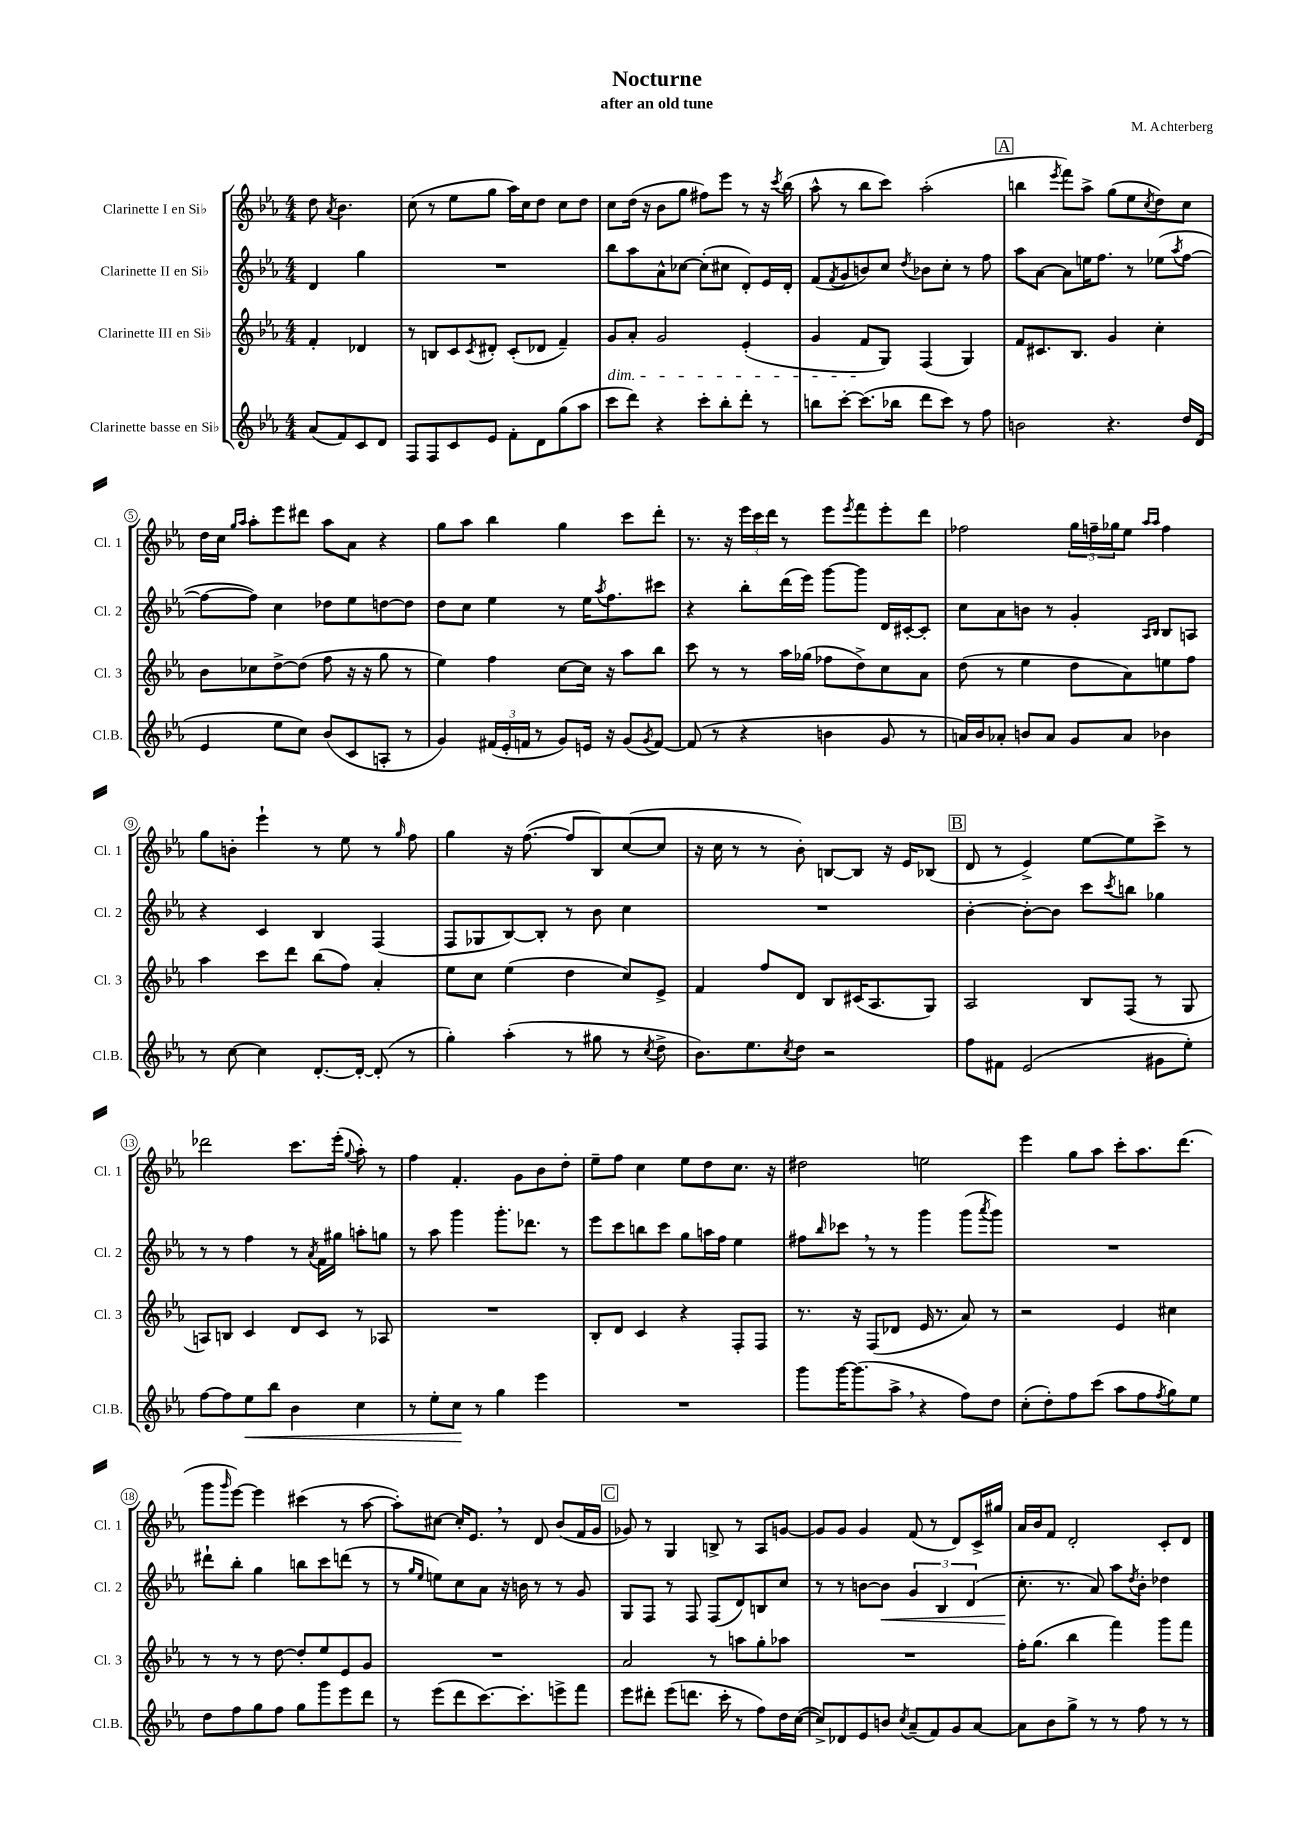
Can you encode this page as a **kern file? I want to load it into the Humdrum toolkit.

**kern	**dynam	**kern	**kern	**dynam	**kern
*part4	*part4	*part3	*part2	*part2	*part1
*staff4	*staff4	*staff3	*staff2	*staff2	*staff1
*I"Clarinette basse en Si♭	*	*I"Clarinette III en Si♭	*I"Clarinette II en Si♭	*	*I"Clarinette I en Si♭
*I'Cl.B.	*	*I'Cl. 3	*I'Cl. 2	*	*I'Cl. 1
*clefG2	*	*clefG2	*clefG2	*	*clefG2
*k[b-e-a-]	*	*k[b-e-a-]	*k[b-e-a-]	*	*k[b-e-a-]
*M4/4	*	*M4/4	*M4/4	*	*M4/4
=	=	=	=	=	=
(8a-/L	.	4f'/	4d/	.	8dd\
.	.	.	.	.	8qa-/
8f/)	.	.	.	.	4.b-\
8c/	.	4d-X/	4gg\	.	.
8d/J	.	.	.	.	.
=1	=1	=1	=1	=1	=1
8F/L	.	8r	1r	.	(8cc\
8F/	.	8Bn/L	.	.	8r
8c/	.	8c/	.	.	8ee-\L
.	.	8qc/	.	.	.
8e-/J	.	8d#X'/J	.	.	8gg\J
8f'\L	.	(8c'/L	.	.	16aa-\LL)
.	.	.	.	.	16cc\J
8d\	.	8d-X/J	.	.	8dd\J
(8gg\	.	4f~/)	.	.	8cc\L
8aa-\J	.	.	.	.	8dd\J
=2	=2	=2	=2	=2	=2
!	!	!LO:TX:b:i:t=dim.	!	!	!
8ccc\L	.	8g/L	8bb-\L	.	8cc\L
8ddd\J)	.	8a-'/J	8aa-\	.	(16dd\Jk
.	.	.	.	.	16r
4r	.	2g/	8a-^^\	.	8b-\L
.	.	.	[8cc-X\J	.	8gg\J
8ccc'\L	.	.	(8cc-'\L]	.	8ff#X\L)
8bb-'\	.	.	8cc#X\J	.	8eee-\J
8ddd'\J	.	(4e-'/	8d'/L)	.	8r
8r	.	.	16e-/L	.	16r
.	.	.	.	.	8qccc/
.	.	.	16d'/JJ	.	(16bb-\
=3	=3	=3	=3	=3	=3
8bbn\L	.	4g/	(8f/L	.	8aa-^^\
.	.	.	8qf/	.	.
[8ccc'\J	.	.	8g/	.	8r
(8.ccc\L]	.	8f/L	8bn/)	.	8bb-\L
.	.	8G/J)	8cc/J	.	8ccc\J)
16bb-X\Jk	.	.	.	.	.
.	.	.	8qdd/	.	.
8ddd\L	.	(4F/	8b-X\L	.	(2aa-'\
8ccc\J)	.	.	8cc'\J	.	.
8r	.	4G/)	8r	.	.
8ff\	.	.	8ff\	.	.
!!LO:REH:place=s1:t=A
=4	=4	=4	=4	=4	=4
2bn\	.	8f/L	8aa-\L	.	4bbn\
.	.	8.c#X/	[8a-\J	.	.
.	.	.	.	.	8qeee-/
.	.	.	8a-\L]	.	8fff\L)
.	.	8.B-/J	.	.	.
.	.	.	16een\K	.	8aa-^\J
.	.	.	8.ff\J	.	.
4.r	.	4g/	.	.	(8gg\L
.	.	.	8r	.	8ee-\
.	.	.	.	.	8qcc/
.	.	4cc'\	(8ee-X\L	.	8dd\)
.	.	.	8qaa-/	.	.
16dd/LL	.	.	[8ff\J	.	8cc\J
(16d/JJ	.	.	.	.	.
!!LO:LB:g=z
=5	=5	=5	=5	=5	=5
4e-/	.	8b-\L	8ff\L_	.	16dd\LL
.	.	.	.	.	16cc\JJ
.	.	.	.	.	16qqgg/LL
.	.	.	.	.	16qqaa-/JJ
.	.	8cc-X\	8ff\J])	.	8aa-'\L
8ee-\L	.	[8dd^\	4cc\	.	8eee-\
8cc\J)	.	(8dd\J]	.	.	8ddd#X\J
(8b-/L	.	8ff\	8dd-X\L	.	8aa-\L
8c/	.	16r	8ee-\	.	8a-\J
.	.	16r	.	.	.
8An'/J	.	8gg\	[8ddn\	.	4r
8r	.	8r	8dd\J]	.	.
=6	=6	=6	=6	=6	=6
4g/)	.	4ee-\)	8dd\L	.	8gg\L
.	.	.	8cc\J	.	8aa-\J
(24f#X/LL	.	4ff\	4ee-\	.	4bb-\
24e-'/	.	.	.	.	.
24fn/JJ	.	.	.	.	.
8r	.	.	.	.	.
8g/L)	.	[8cc\L	8r	.	4gg\
16en/Jk	.	16cc\Jk]	16ee-\KL	.	.
.	.	.	8qaa-/	.	.
16r	.	16r	8.ff\	.	.
(8g/L	.	8aa-\L	.	.	8ccc\L
8qg/	.	.	.	.	.
[8f/J)	.	8bb-\J	8ccc#X\J	.	8ddd'\J
=7	=7	=7	=7	=7	=7
(8f/]	.	8ccc\	4r	.	8.r
8r	.	8r	.	.	.
.	.	.	.	.	16r
4r	.	8r	8bb-'\L	.	24eee-\LL
.	.	.	.	.	24ccc\
.	.	.	.	.	24ddd\JJ
.	.	16aa-\LL	(16ddd\L	.	8r
.	.	(16gg-X\JJ	16eee-\JJ)	.	.
4bn\	.	8ff-X\L	[8ggg\L	.	8eee-\L
.	.	.	.	.	8qeee-/
.	.	8dd^\)	8ggg\J]	.	8fff\
8g/	.	8cc\	16d/LL	.	8eee-'\
.	.	.	[16c#X'/J	.	.
8r	.	8a-\J	8c#'/J]	.	8ddd\J
=8	=8	=8	=8	=8	=8
16an/LL)	.	(8dd\	8cc\L	.	2ff-X\
16b-/J	.	.	.	.	.
8a-X'/J	.	8r	8a-\	.	.
8bn/L	.	4ee-\	8bn\J	.	.
8a-/J	.	.	8r	.	.
8g/L	.	8dd\L	4g'/	.	24gg\LL
.	.	.	.	.	24ffn~\
.	.	.	.	.	24gg-X\J
8a-/J	.	8a-\)	.	.	8ee-\J
.	.	.	16qqA-/LL	.	16qqaa-/LL
.	.	.	16qqB-/JJ	.	16qqaa-/JJ
4b-X\	.	8een\	8B-/L	.	4ff\
.	.	8ff\J	8An/J	.	.
!!LO:LB:g=z
=9	=9	=9	=9	=9	=9
8r	.	4aa-\	4r	.	8gg\L
[8cc\	.	.	.	.	8bn'\J
4cc\]	.	8ccc\L	4c/	.	4eee-`\
.	.	8ddd\J	.	.	.
[8.d'/L	.	(8bb-\L	4B-/	.	8r
.	.	8ff\J)	.	.	8ee-\
16d'/Jk_	.	.	.	.	.
(8d'/]	.	4a-'/	(4F/	.	8r
.	.	.	.	.	16qqgg/
8r	.	.	.	.	8ff\
=10	=10	=10	=10	=10	=10
4gg'\)	.	8ee-\L	8F/L	.	4gg\
.	.	8cc\J	8G-X/	.	.
(4aa-'\	.	(4ee-\	[8B-/)	.	16r
.	.	.	.	.	([8.ff\
.	.	.	8B-'/J]	.	.
8r	.	4dd\	8r	.	8ff/L]
8gg#X\	.	.	8b-\	.	8B-/)
8r	.	8cc/L)	4cc\	.	([8cc/
8qcc/	.	.	.	.	.
8dd^\	.	8e-^/J	.	.	8cc/J]
=11	=11	=11	=11	=11	=11
8.b-\L)	.	4f/	1r	.	16r
.	.	.	.	.	16cc\
.	.	.	.	.	8r
8.ee-\	.	.	.	.	.
.	.	8ff/L	.	.	8r
8qcc/	.	.	.	.	.
8dd\J	.	8d/J	.	.	8b-'\)
2r	.	8B-/L	.	.	[8Bn/L
.	.	(16c#X/K	.	.	8B/J]
.	.	8.A-/	.	.	.
.	.	.	.	.	16r
.	.	.	.	.	16e-/KL
.	.	8G/J)	.	.	(8B-X/J
!!LO:REH:place=s1:t=B
=12	=12	=12	=12	=12	=12
8ff\L	.	2A-/	[4b-'\	.	8d/
8f#X\J	.	.	.	.	8r
(2e-/	.	.	8b-'\L_	.	4e-^/)
.	.	.	8b-\J]	.	.
.	.	8B-/L	8ccc\L	.	[8ee-\L
.	.	.	8qccc/	.	.
.	.	(8F/J	8bbn\J	.	8ee-\]
8g#X\L	.	8r	4gg-X\	.	8ccc^\J
8ee-'\J)	.	8G/	.	.	8r
!!LO:LB:g=z
=13	=13	=13	=13	=13	=13
[8ff\L	.	8An/L)	8r	.	2ddd-X\
8ff\]	.	8Bn/J	8r	.	.
!	!LO:HP:b	!	!	!	!
8ee-\	<	4c/	4ff\	.	.
8bb-\J	.	.	.	.	.
4b-\	.	8d/L	8r	.	8.ccc\L
.	.	.	8qa-/	.	.
.	.	8c/J	16f\LL	.	.
.	.	.	16gg#X\JJ	.	(16eee-'\Jk
.	.	.	.	.	8qqgg/
4cc\	.	8r	8aan'\L	.	8aa-'\)
.	.	8A-X/	8ggn\J	.	8r
=14	=14	=14	=14	=14	=14
8r	.	1r	8r	.	4ff\
8ee-'\L	.	.	8aa-\	.	.
8cc\J	.	.	4ggg\	.	4.f'/
8r	[	.	.	.	.
4gg\	.	.	8.ggg'\L	.	.
.	.	.	.	.	8g\L
.	.	.	8.ddd-X\J	.	.
4eee-\	.	.	.	.	8b-\
.	.	.	8r	.	8dd'\J
=15	=15	=15	=15	=15	=15
1r	.	8B-'/L	8eee-\L	.	8ee-~\L
.	.	8d/J	8ccc\	.	8ff\J
.	.	4c/	8bbn\	.	4cc\
.	.	.	8ccc\J	.	.
.	.	4r	8gg\L	.	8ee-\L
.	.	.	16aan\L	.	8dd\
.	.	.	16ff\JJ	.	.
.	.	8F'/L	4ee-\	.	8.cc\J
.	.	8F/J	.	.	.
.	.	.	.	.	16r
=16	=16	=16	=16	=16	=16
8ggg\L	.	8.r	8ff#X\L	.	2dd#X\
.	.	.	16qqbb-/	.	.
[16ggg\K	.	.	8ccc-X,\J	.	.
(8.ggg\]	.	16r	.	.	.
.	.	(8F/L	8r	.	.
8aa-^,\J	.	8d-X/J	8r	.	.
4r	.	16e-/	4ggg\	.	2een\
.	.	8.r	.	.	.
8ff\L)	.	8a-/)	(8ggg\L	.	.
.	.	.	8qaaa-/	.	.
8dd\J	.	8r	8ggg\J)	.	.
=17	=17	=17	=17	=17	=17
(8cc'\L	.	2r	1r	.	4eee-\
8dd'\)	.	.	.	.	.
8ff\	.	.	.	.	8gg\L
(8ccc\J	.	.	.	.	8aa-\J
8aa-\L	.	4e-/	.	.	8ccc'\L
8ff\	.	.	.	.	8.aa-\
8qff/	.	.	.	.	.
8gg\)	.	4cc#X\	.	.	.
.	.	.	.	.	(8.ddd\J
8ee-\J	.	.	.	.	.
!!LO:LB:g=z
=18	=18	=18	=18	=18	=18
8dd\L	.	8r	8ddd#X`\L	.	8ggg\L
.	.	.	.	.	16qqggg/
8ff\	.	8r	8bb-'\J	.	[8eee-\J)
8gg\	.	8r	4gg\	.	4eee-\]
8ff\J	.	[8dd\	.	.	.
8gg\L	.	8dd'/L]	8bbn\L	.	(4ccc#X\
8ggg\	.	8ee-/	8ccc\	.	.
8eee-\	.	8e-/	(8dddn\J	.	8r
8ddd\J	.	8g/J	8r	.	[8aa-\
=19	=19	=19	=19	=19	=19
8r	.	1r	8r	.	8aa-'\L])
.	.	.	16qqgg/LL	.	.
.	.	.	16qqee-/JJ	.	.
(8eee-\L	.	.	8een\L)	.	[8cc#X\J
8ddd\	.	.	8cc\	.	16cc#'/KL]
.	.	.	.	.	8.e-,/J
[8.ccc\)	.	.	8a-\J	.	.
.	.	.	16r	.	8r
8.ccc'\]	.	.	16bn\	.	.
.	.	.	8r	.	8d/
8eeen^\	.	.	8r	.	(8b-/L
8fff\J	.	.	8g/	.	16f/L
.	.	.	.	.	16g/JJ
!!LO:REH:place=s1:t=C
=20	=20	=20	=20	=20	=20
8eee-\L	.	2a-/	8G/L	.	8g-X/)
8ddd#X'\J	.	.	8F/J	.	8r
(8eee-\L	.	.	8r	.	4G/
8.dddn\J	.	.	8F/	.	.
.	.	8r	(8F/L	.	8Bn^/
16ccc'\	.	.	.	.	.
8r	.	8aan\L	8d/)	.	8r
8ff\L)	.	8gg'\	8Bn/	.	8A-/L
16dd\L	.	8aa-X\J	8cc/J	.	[8gn/J
([16cc\JJ	.	.	.	.	.
=21	=21	=21	=21	=21	=21
8cc^/L])	.	1r	8r	.	8g/L]
8d-X/	.	.	8r	.	8g/J
8e-/	.	.	[8bn\L	.	4g/
!	!	!	!	!LO:HP:b	!
8bn/J	.	.	8b\J]	<	.
8qcc/	.	.	.	.	.
(8a-~/L	.	.	6g/	.	(8f/
8f/)	.	.	.	.	8r
.	.	.	6B-/	.	.
8g/	.	.	.	.	8d/L)
.	.	.	(6d/	.	.
[8a-/J	.	.	.	.	16c^/L
.	.	.	.	.	16gg#X/JJ
=22	=22	=22	=22	=22	=22
8a-\L]	.	16ff'\KL	8.cc'\	.	16a-/LL
.	.	(8.gg\J	.	.	16b-/J
8b-\	.	.	.	.	8f/J
.	.	.	8.r	[	.
8gg^\J	.	4bb-\	.	.	2d'/
8r	.	.	8a-/)	.	.
8r	.	4fff\)	8aa-\L	.	.
.	.	.	8qdd/	.	.
8ff\	.	.	8b-'\J	.	.
8r	.	8ggg\L	4dd-X\	.	8c'/L
8r	.	8fff\J	.	.	8d/J
==	==	==	==	==	==
*-	*-	*-	*-	*-	*-
